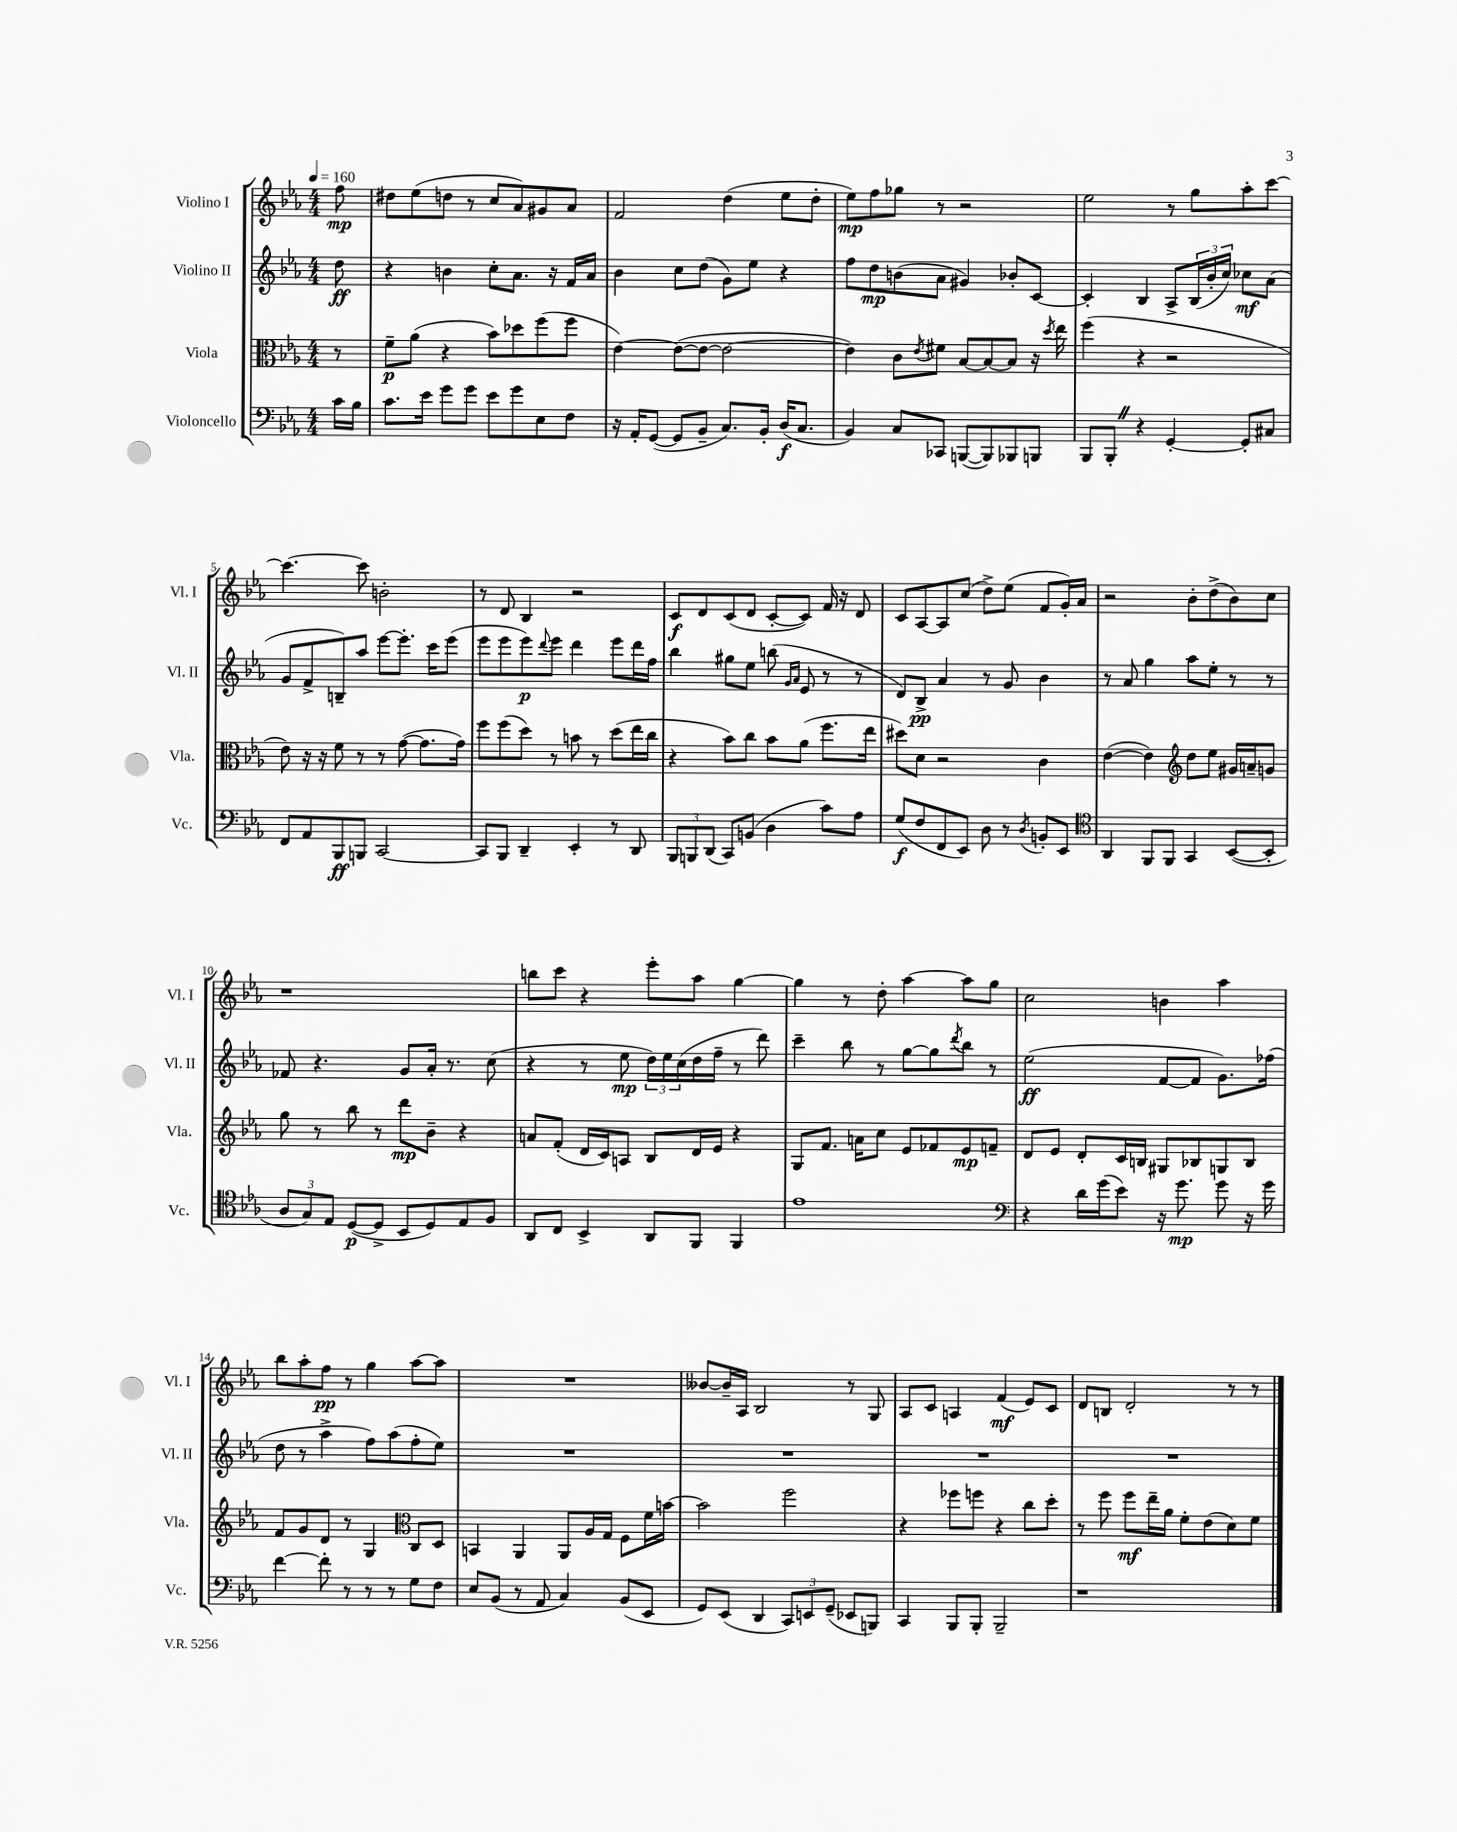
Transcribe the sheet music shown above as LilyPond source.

<<
\new StaffGroup <<
\new Staff = "s0" \with { instrumentName = "Violino I" shortInstrumentName = "Vl. I" } {
    \clef treble \key ees \major \numericTimeSignature \time 4/4 \partial 8 \tempo 4 = 160
    f''8\mp |
    dis''8 ees''8( d''8 r8 c''8 aes'8) gis'8 aes'8 |
    f'2 d''4( ees''8 d''8-. |
    ees''8\mp) f''8 ges''8 r8 r2 |
    ees''2 r8 g''8 aes''8-. c'''8~ |
    c'''4.~ c'''8 b'2-. |
    r8 d'8 bes4 r2 |
    c'8\f d'8 c'8( d'8 c'8~-. c'8) f'16 r16 d'8 |
    c'8 aes8~ aes8 c''8( d''8->) ees''8( f'8 g'16-.) aes'16 |
    r2 bes'8-. d''8->( bes'8) c''8 |
    r1 |
    b''8 c'''8 r4 ees'''8-. aes''8 g''4~ |
    g''4 r8 d''8-. aes''4~ aes''8 g''8 |
    c''2 b'4 aes''4 |
    bes''8 aes''8-. f''8\pp r8 g''4 aes''8~ aes''8 |
    R1 |
    beses'8~ beses'16-- aes16 bes2 r8 g8 |
    aes8 c'8 a4 f'4\mf( ees'8) c'8 |
    d'8 b8 d'2-. r8 r8 \bar "|." |
}
\new Staff = "s1" \with { instrumentName = "Violino II" shortInstrumentName = "Vl. II" } {
    \clef treble \key ees \major \numericTimeSignature \time 4/4 \partial 8
    d''8\ff |
    r4 b'4 c''8-. aes'8. r16 f'16 aes'16 |
    bes'4 c''8 d''8( g'8) ees''8 r4 |
    f''8 d''8\mp b'8( aes'8 gis'4) bes'8-. c'8~ |
    c'4-. bes4 aes8-> \tuplet 3/2 { bes16( bes'16-. c''16) } ces''8\mf aes'8( |
    g'8 f'8-> b8--) aes''8 ees'''8~ ees'''8.-. c'''16 ees'''8( |
    ees'''8 ees'''8 ees'''8\p) \appoggiatura { d'''8 } ees'''8 d'''4 ees'''8 d'''16 f''16 |
    bes''4 gis''8 ees''8 b''8( \grace { g'16 aes'16 } ees'8 r8 r8 |
    d'8) bes8->\pp aes'4 r8 g'8 bes'4 |
    r8 aes'8 g''4 aes''8 ees''8-. r8 r8 |
    fes'8 r4. g'8 aes'16-. r8. c''8( |
    r4 r8 ees''8\mp \tuplet 3/2 { d''16) ees''16 c''16( } d''16 f''16-- r8 d'''8) |
    c'''4-- bes''8 r8 g''8~ g''8 \acciaccatura { d'''8 } bes''8 r8 |
    ees''2\ff( f'8~ f'8 g'8.) fes''16( |
    d''8 r8 aes''4-> f''8) aes''8( f''8-. ees''8) |
    R1 |
    R1 |
    R1 |
    R1 \bar "|." |
}
\new Staff = "s2" \with { instrumentName = "Viola" shortInstrumentName = "Vla." } {
    \clef alto \key ees \major \numericTimeSignature \time 4/4 \partial 8
    r8 |
    f'8--\p aes'8( r4 bes'8) des''8 f''8( f''8 |
    ees'4~) ees'8~( ees'8~ ees'2~ |
    ees'4) c'8 \acciaccatura { ees'8 } fis'8 bes8~ bes8~ bes8 r16 \acciaccatura { d''8 } ees''16 |
    f''4( r4 r2 |
    ees'8) r16 r16 f'8 r8 r8 g'8~( g'8. g'16) |
    f''8 f''8( d''8) r8 b'8 r8 d''8( ees''16 c''16 |
    r4 bes'8) c''8 bes'8 aes'8( f''8. ees''16 |
    dis''8) d'8 r2 c'4 |
    ees'4~( ees'4) \clef treble d''8 ees''8 gis'16 a'16-- g'8 |
    g''8 r8 bes''8 r8 d'''8\mp bes'8-- r4 |
    a'8 f'8-.( d'16 c'16) a8 bes8 d'16 ees'16 r4 |
    g8 f'8. a'16 c''8 ees'8 fes'8 ees'8\mp f'8-- |
    d'8 ees'8 d'8-. c'16 b16 gis8 bes8 g8 bes8 |
    f'8 g'8 d'8 r8 g4 \clef alto c8 d8 |
    b,4 aes,4 aes,8 aes16 g16 f8 f'16 b'16~ |
    b'2 f''2 |
    r4 fes''8 f''8 r4 c''8 d''8-. |
    r8 f''8 f''8\mf ees''16-- aes'16 f'8-. ees'8( d'8) f'8 \bar "|." |
}
\new Staff = "s3" \with { instrumentName = "Violoncello" shortInstrumentName = "Vc." } {
    \clef bass \key ees \major \numericTimeSignature \time 4/4 \partial 8
    c'16 bes16 |
    c'8. ees'16 g'8 g'8 ees'8 g'8 ees8 f8 |
    r16 aes,16-. g,8~( g,8 bes,8-- c8.) bes,16-. d16\f( c8. |
    bes,4) c8 ces,8 b,,8~( b,,8) bes,,8 b,,8 |
    bes,,8 bes,,8-. \once \override BreathingSign.text = \markup { \musicglyph "scripts.caesura.straight" } \breathe r4 g,4~-. g,8-. cis8 |
    f,8 aes,8 bes,,8\ff b,,8 c,2~ |
    c,8 bes,,8 d,4-- ees,4-. r8 d,8 |
    \tuplet 3/2 { bes,,8 b,,8 d,8( } c,8) b,8( d4 c'8) aes8 |
    g8\f( f8 f,8 ees,8) d8 r8 \acciaccatura { d8 } b,8-. ees,8 |
    \clef tenor aes,4 f,8 f,8 g,4 bes,8~( bes,8-. |
    \tuplet 3/2 { aes8 g8) ees8 } d8~\p( d8-> bes,8 d8) ees8 f8 |
    aes,8 c8 bes,4-> aes,8 f,8 f,4 |
    ees'1 |
    \clef bass r4 d'16 g'16( ees'8) r16 g'8.\mp g'8 r16 g'16 |
    f'4~ f'8-. r8 r8 r8 g8 f8 |
    ees8 bes,8( r8 aes,8 c4) bes,8( ees,8 |
    g,8) ees,8( d,4 \tuplet 3/2 { c,8) e,8 g,8--( } ees,8 b,,8) |
    c,4 bes,,8 bes,,8-. bes,,2-- |
    r1 \bar "|." |
}
>>
>>
